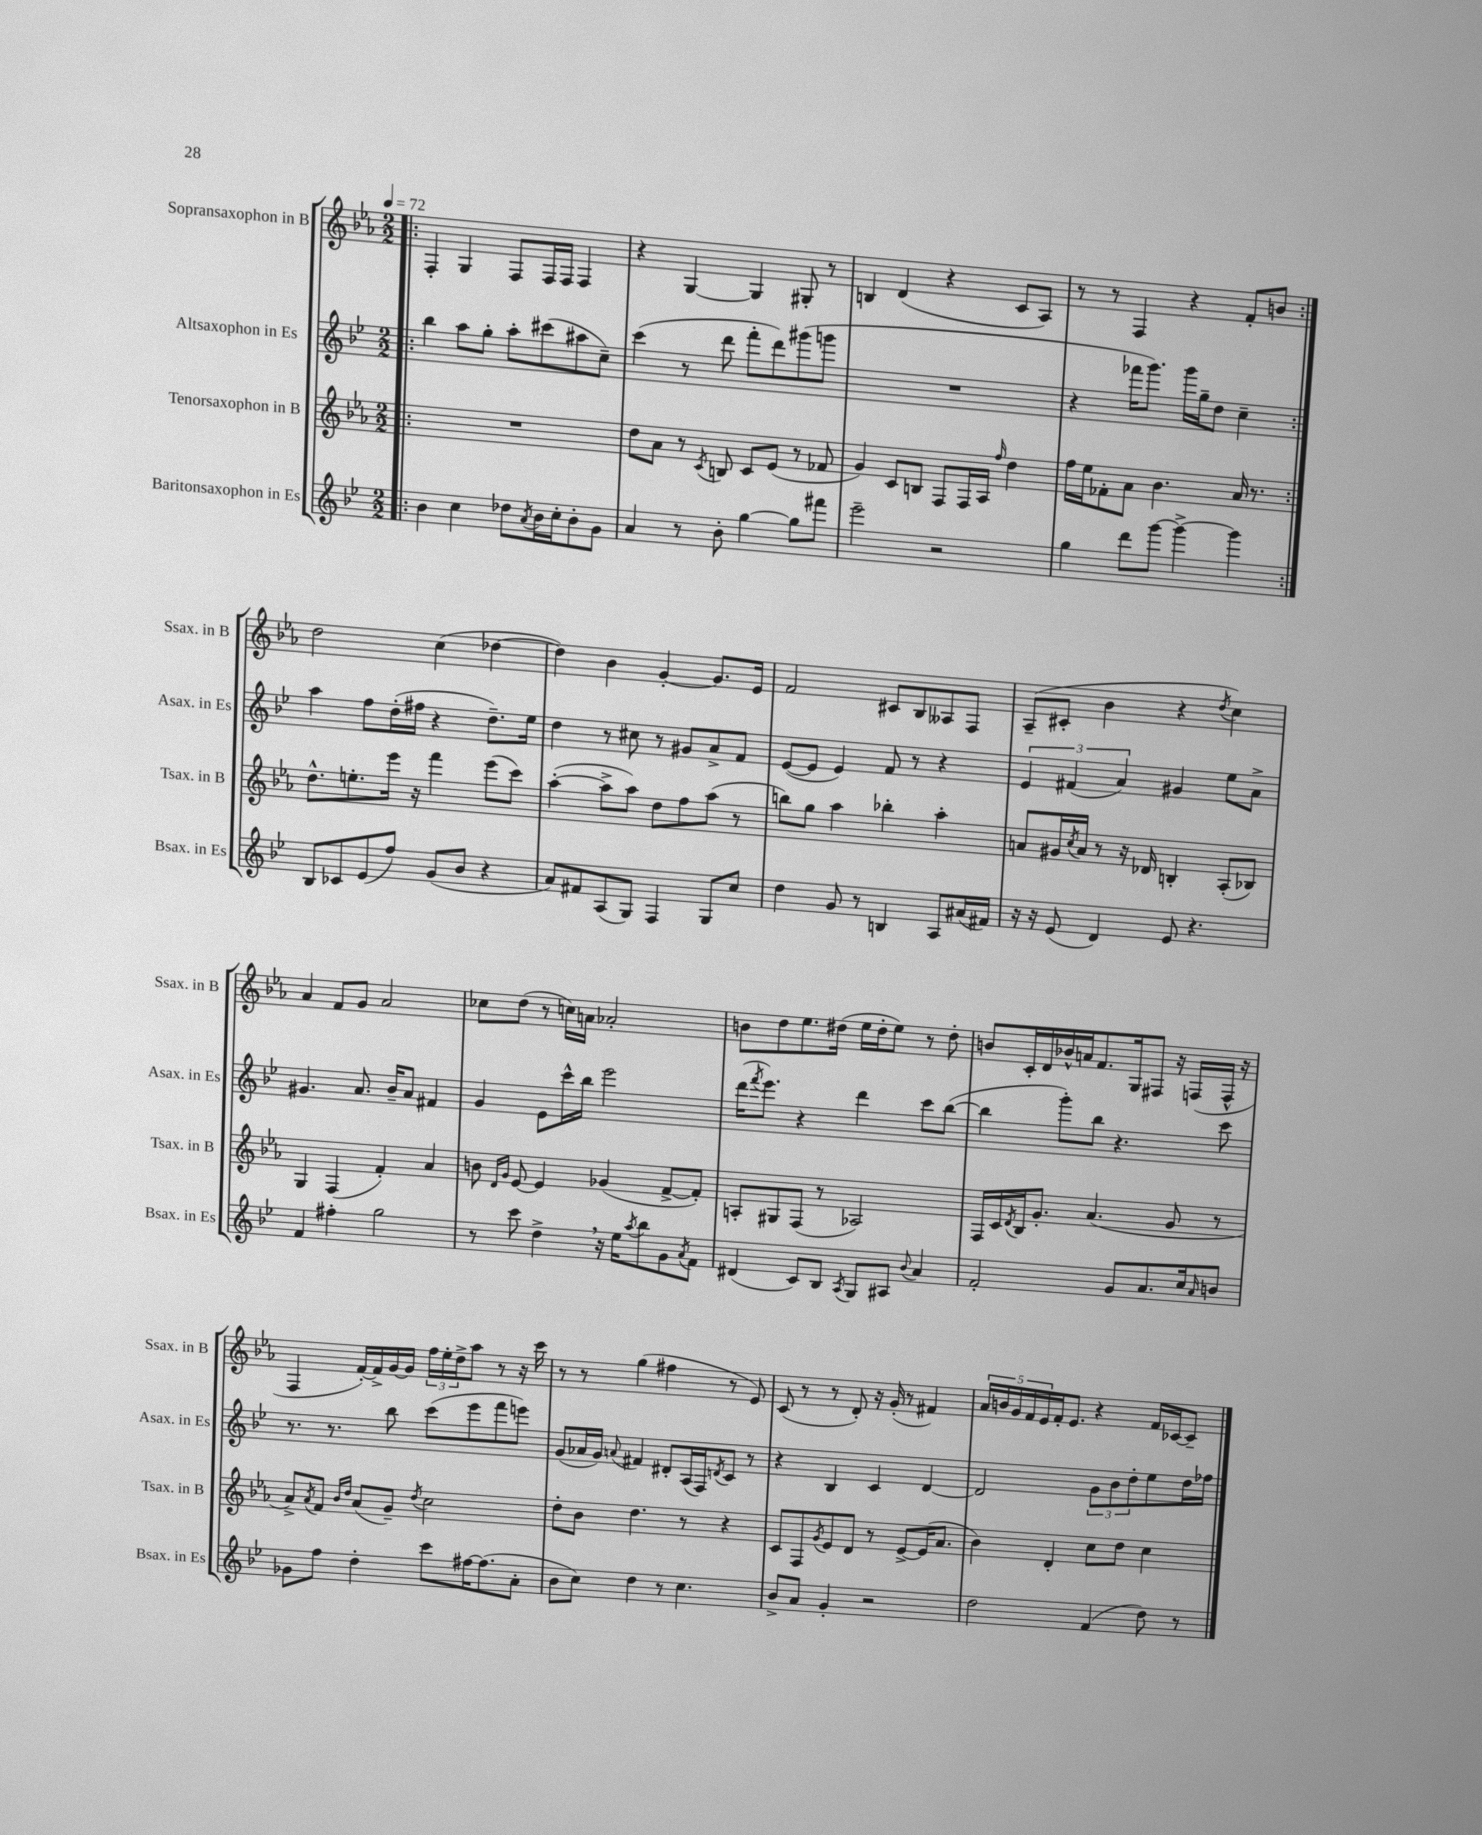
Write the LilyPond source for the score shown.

<<
\new StaffGroup <<
\new Staff = "s0" \with { instrumentName = "Sopransaxophon in B" shortInstrumentName = "Ssax. in B" } {
    \clef treble \key ees \major \numericTimeSignature \time 2/2 \tempo 4 = 72
    \repeat volta 2 { \bar ".|:" f4-. g4 f8 f16 f16 f4 |
    r4 g4~ g4 gis8-. r8 |
    b4 d'4( r4 c'8 aes8) |
    r8 r8 f4 r4 f'8-. b'8 | }
    d''2 c''4( des''4~ |
    des''4) bes'4 g'4~-. g'8. ees'16 |
    f'2 cis'8 bes8 aeses8 f8 |
    aes8--( cis'8-. bes'4 r4 \acciaccatura { d''8 } c''4) |
    aes'4 f'8 g'8 aes'2 |
    ces''8 d''8( r8 c''16) a'16 aes'2-. |
    b'8 d''8 ees''8. dis''16( ees''16 dis''16-. ees''8) r8 dis''8-. |
    b'8 c'16-. d'16 bes'16-^ a'16 f'8. g16 fis8 r16 f16( f16-^ r16 |
    f4 f'16~-.) f'16-> g'16~ g'16 \tuplet 3/2 { f''16 ees''16-. d''16-> } aes''8 r8 r16 c'''16 |
    r8 r8 g''4( fis''4 r8 ees'8) |
    c'8( r8 r8 d'8-.) r16 g'16-.( r8 fis'4) |
    \tuplet 5/4 { aes'16 b'16 g'16 f'16 ees'16 } f'16-. ees'8. r4 f'16 ces'16~ ces'8-- \bar "|." |
}
\new Staff = "s1" \with { instrumentName = "Altsaxophon in Es" shortInstrumentName = "Asax. in Es" } {
    \clef treble \key bes \major \numericTimeSignature \time 2/2
    \repeat volta 2 { \bar ".|:" bes''4 a''8 g''8-. a''8-. cis'''8( ais''8 c''8--) |
    c'''4( r8 d'''8 f'''8-. d'''8) gis'''8( g'''8 |
    R1 |
    r4 fes'''16 g'''8.) g'''16 g''16-- d''8 c''4-- | }
    a''4 f''8 d''16-.( fis''16 r4 d''8.--) ees''16 |
    d''4 r8 cis''8 r8 gis'8 a'8-> f'8 |
    ees'8~( ees'8 ees'4) f'8 r8 r4 |
    \tuplet 3/2 { ees'4 fis'4( a'4) } gis'4 ees''8 a'8-> |
    gis'4. a'8. bes'16-- a'8 fis'4 |
    g'4 ees'8 c'''16-^ bes''16 ees'''2 |
    d'''16( \acciaccatura { f'''8 } ees'''8.) r4 d'''4 c'''8 bes''8~( |
    bes''4 g'''8-.) bes''8 r4. c'''8 |
    r8. r8. bes''8 c'''8( ees'''8 f'''8 e'''8) |
    g'8( aes'16 g'16) \appoggiatura { a'8 } fis'4 dis'8-. a16( f16) \acciaccatura { d'8 } c'8 r8 |
    r4 bes4 c'4 d'4~ |
    d'2 \tuplet 3/2 { g'8 bes'8 d''8-. } ees''8 d''16 fes''16 \bar "|." |
}
\new Staff = "s2" \with { instrumentName = "Tenorsaxophon in B" shortInstrumentName = "Tsax. in B" } {
    \clef treble \key ees \major \numericTimeSignature \time 2/2
    \repeat volta 2 { \bar ".|:" R1 |
    d''8 aes'8 r8 \acciaccatura { c'8 } b8 c'8 ees'8( r8 fes'8 |
    g'4) c'8 b8 f8 f16 aes16 \grace { f''16 } d''4 |
    f''16 ees''16 fes'8-. aes'8 bes'4. aes'16 r8. | }
    d''8.-^ e''8.-. ees'''16 r16 f'''4 ees'''8( c'''8) |
    aes''4~-.( aes''8-> aes''8) d''8 f''8 aes''8( r8 |
    b''8) g''8 aes''4 bes''4-. aes''4-. |
    a'8 gis'16 \acciaccatura { c''8 } a'16 r8 r16 des'16 b4-. aes8-.( bes8) |
    g4 f4( f'4-.) aes'4 |
    b'8 \grace { d'16 g'16 } ees'8~ ees'4 ges'4( f'8~-> f'8-.) |
    a8-. gis8 f8( r8 aes2) |
    f16 c'16 \acciaccatura { d'8 } bes16 g'8.-. aes'4.( g'8 r8 |
    aes'8->) \acciaccatura { aes'8 } f'8 \grace { bes'16 d''16 } aes'8( g'8--) \acciaccatura { d''8 } c''2 |
    d''8-. bes'8 d''4. r8 r4 |
    c'8 f8 \acciaccatura { g'8 } ees'8 d'8 r8 ees'8~-> ees'16( aes'8. |
    bes'4) d'4-. c''8 d''8 c''4 \bar "|." |
}
\new Staff = "s3" \with { instrumentName = "Baritonsaxophon in Es" shortInstrumentName = "Bsax. in Es" } {
    \clef treble \key bes \major \numericTimeSignature \time 2/2
    \repeat volta 2 { \bar ".|:" bes'4 c''4 des''8 \acciaccatura { a'8 } bes'16 c''16-. bes'8-. g'8 |
    a'4 r8 bes'8-. g''4~ g''8 fis'''8 |
    ees'''2-- r2 |
    g''4 d'''8 g'''8~ g'''4~-> g'''4 | }
    bes8 ces'8 ees'8( f''8) g'8( bes'8 r4 |
    a'8) fis'8 a8( g8) f4 g8 c''8 |
    d''4 g'8 r8 b4 a8 ais'16( fis'16) |
    r16 r16 ees'8( d'4) ees'8 r4. |
    f'4 fis''4-. g''2 |
    r8 c'''8 d''4-> \breathe r16 ees''16 \acciaccatura { a''8 } bes''8 g'8 \acciaccatura { a'8 } f'8 |
    dis'4( c'8) bes8 \acciaccatura { a8 } g8 ais8 \appoggiatura { bes'8 } a'4 |
    f'2-. g'8 a'8. c''16 \grace { a'16 } b'8 |
    ges'8 f''8 d''4-. c'''8 fis''16~ fis''8.( a'8-. |
    bes'8 c''8) d''4 r8 c''4. |
    bes'8-> a'8 g'4-. r2 |
    d''2 f'4( d''8) r8 \bar "|." |
}
>>
>>
\layout { \context { \Score \remove "Bar_number_engraver" } }
